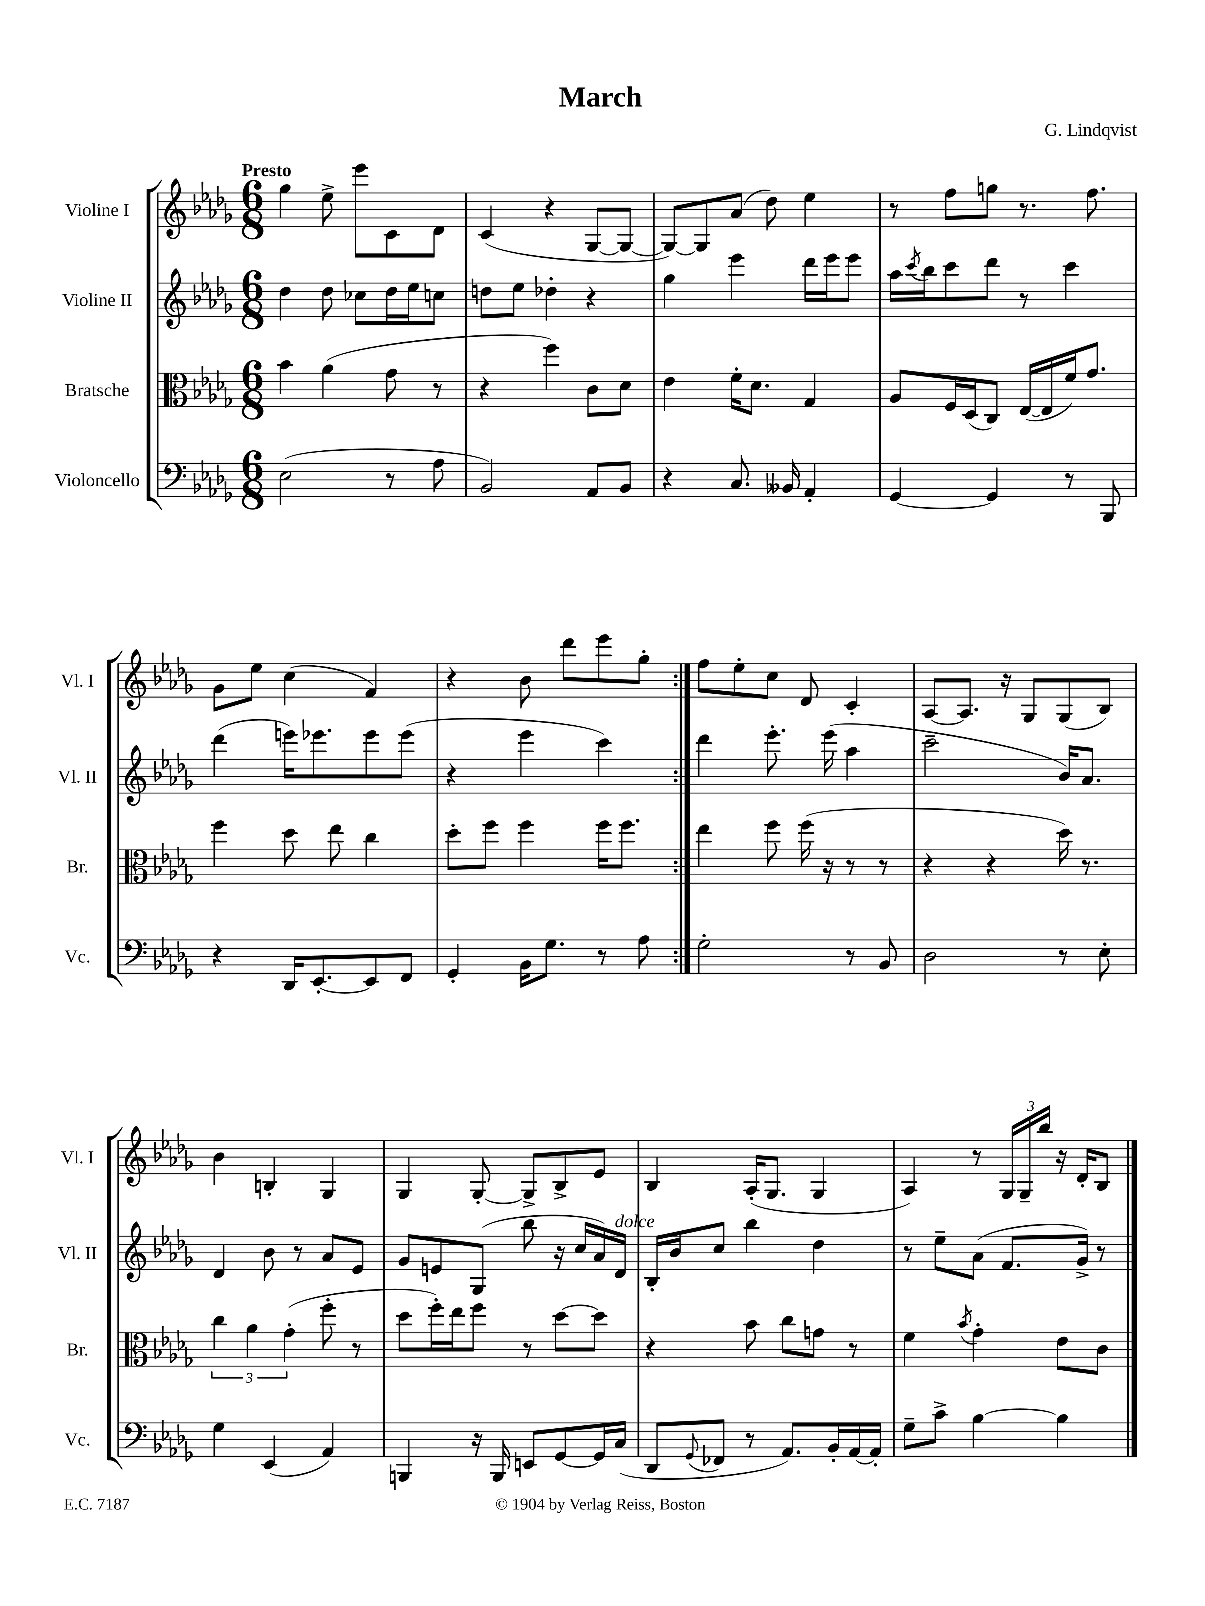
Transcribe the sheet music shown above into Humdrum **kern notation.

**kern	**kern	**kern	**kern
*staff4	*staff3	*staff2	*staff1
*clefF4	*clefC3	*clefG2	*clefG2
*k[b-e-a-d-g-]	*k[b-e-a-d-g-]	*k[b-e-a-d-g-]	*k[b-e-a-d-g-]
*M6/8	*M6/8	*M6/8	*M6/8
(2E-	4b-	4dd-	4gg-
.	(4a-	8dd-	8ee-^
.	.	8cc-	8eee-
8r	8g-	16dd-	8c
.	.	16ee-	.
8A-	8r	8cc	8d-
=	=	=	=
2BB-)	4r	8dd	(4c
.	.	8ee-	.
.	4ff)	4dd-'	4r
8AA-	8c	4r	[8G-
8BB-	8d-	.	8G-_
=	=	=	=
4r	4e-	4gg-	8G-_)
.	.	.	8G-]
8.C	16f'	4eee-	(8a-
.	8.d-	.	.
.	.	.	8dd-)
16BB--	.	.	.
4AA-'	4G-	16ddd-	4ee-
.	.	16eee-	.
.	.	8eee-	.
=	=	=	=
[4GG-	8A-	16aa-	8r
.	.	8qccc	.
.	.	16bb-	.
.	16F	8ccc	8ff
.	(16D-	.	.
4GG-]	8C)	8ddd-	8gg
.	([16E-	8r	8.r
.	16E-]	.	.
8r	16f)	4ccc	.
.	8.g-	.	8.ff
8BBB-	.	.	.
=	=	=	=
4r	4ff	(4ddd-	8g-
.	.	.	8ee-
16DD-	8dd-	16eee)	(4cc
[8.EE-'	.	8.eee-	.
.	8ee-	.	.
8EE-]	4cc	8eee-	4f)
8FF	.	(8eee-	.
=	=	=	=
4GG-'	8dd-'	4r	4r
.	8ff	.	.
16BB-	4ff	4eee-	8b-
8.G-	.	.	.
.	.	.	8ddd-
8r	16ff	4ccc)	8eee-
.	8.ff	.	.
8A-	.	.	8gg-'
=:|!	=:|!	=:|!	=:|!
2G-'	4ee-	4ddd-	8ff
.	.	.	8ee-'
.	8ff	8.eee-'	8cc
.	(16ff	.	8d-
.	16r	(16eee-	.
8r	8r	4aa-	4c'
8BB-	8r	.	.
=	=	=	=
2D-	4r	2ccc~	[8A-
.	.	.	8.A-]
.	4r	.	.
.	.	.	16r
.	.	.	8G-
8r	16dd-)	16b-)	(8G-
.	8.r	8.a-	.
8E-'	.	.	8B-)
=	=	=	=
4G-	6cc	4d-	4b-
.	6a-	.	.
(4EE-	.	8b-	4B'
.	(6g-'	.	.
.	.	8r	.
4AA-)	8ff'	8a-	4G-
.	8r	8e-	.
=	=	=	=
4BBB	8dd-	8g-	4G-
.	16ff')	8e	.
.	16ee-	.	.
16r	8ff	(8G-	[8G-'
16BBB	.	.	.
8EE	8r	8bb-	8G-^]
[8GG-	[8dd-	16r	8B-^
.	.	16cc	.
16GG-]	8dd-]	16a-)	8e-
(16C	.	16d-	.
=	=	=	=
8DD-	4r	16B-'	4B-
.	.	16b-	.
8qqGG-	.	.	.
8FF-	.	8cc	.
8r	8b-	4bb-	(16A-'
.	.	.	8.G-
8.AA-)	8cc	.	.
.	8g	4dd-	4G-
16BB-'	.	.	.
[16AA-	8r	.	.
16AA-']	.	.	.
=	=	=	=
8G-~	4f	8r	4A-)
8c^	.	8ee-~	.
.	8qb-	.	.
[4B-	4g-'	(8a-	8r
.	.	8.f	24G-
.	.	.	24G-~
.	.	.	24bb-
4B-]	8e-	.	16r
.	.	16g-^)	16d-'
.	8c	8r	8B-
==	==	==	==
*-	*-	*-	*-
